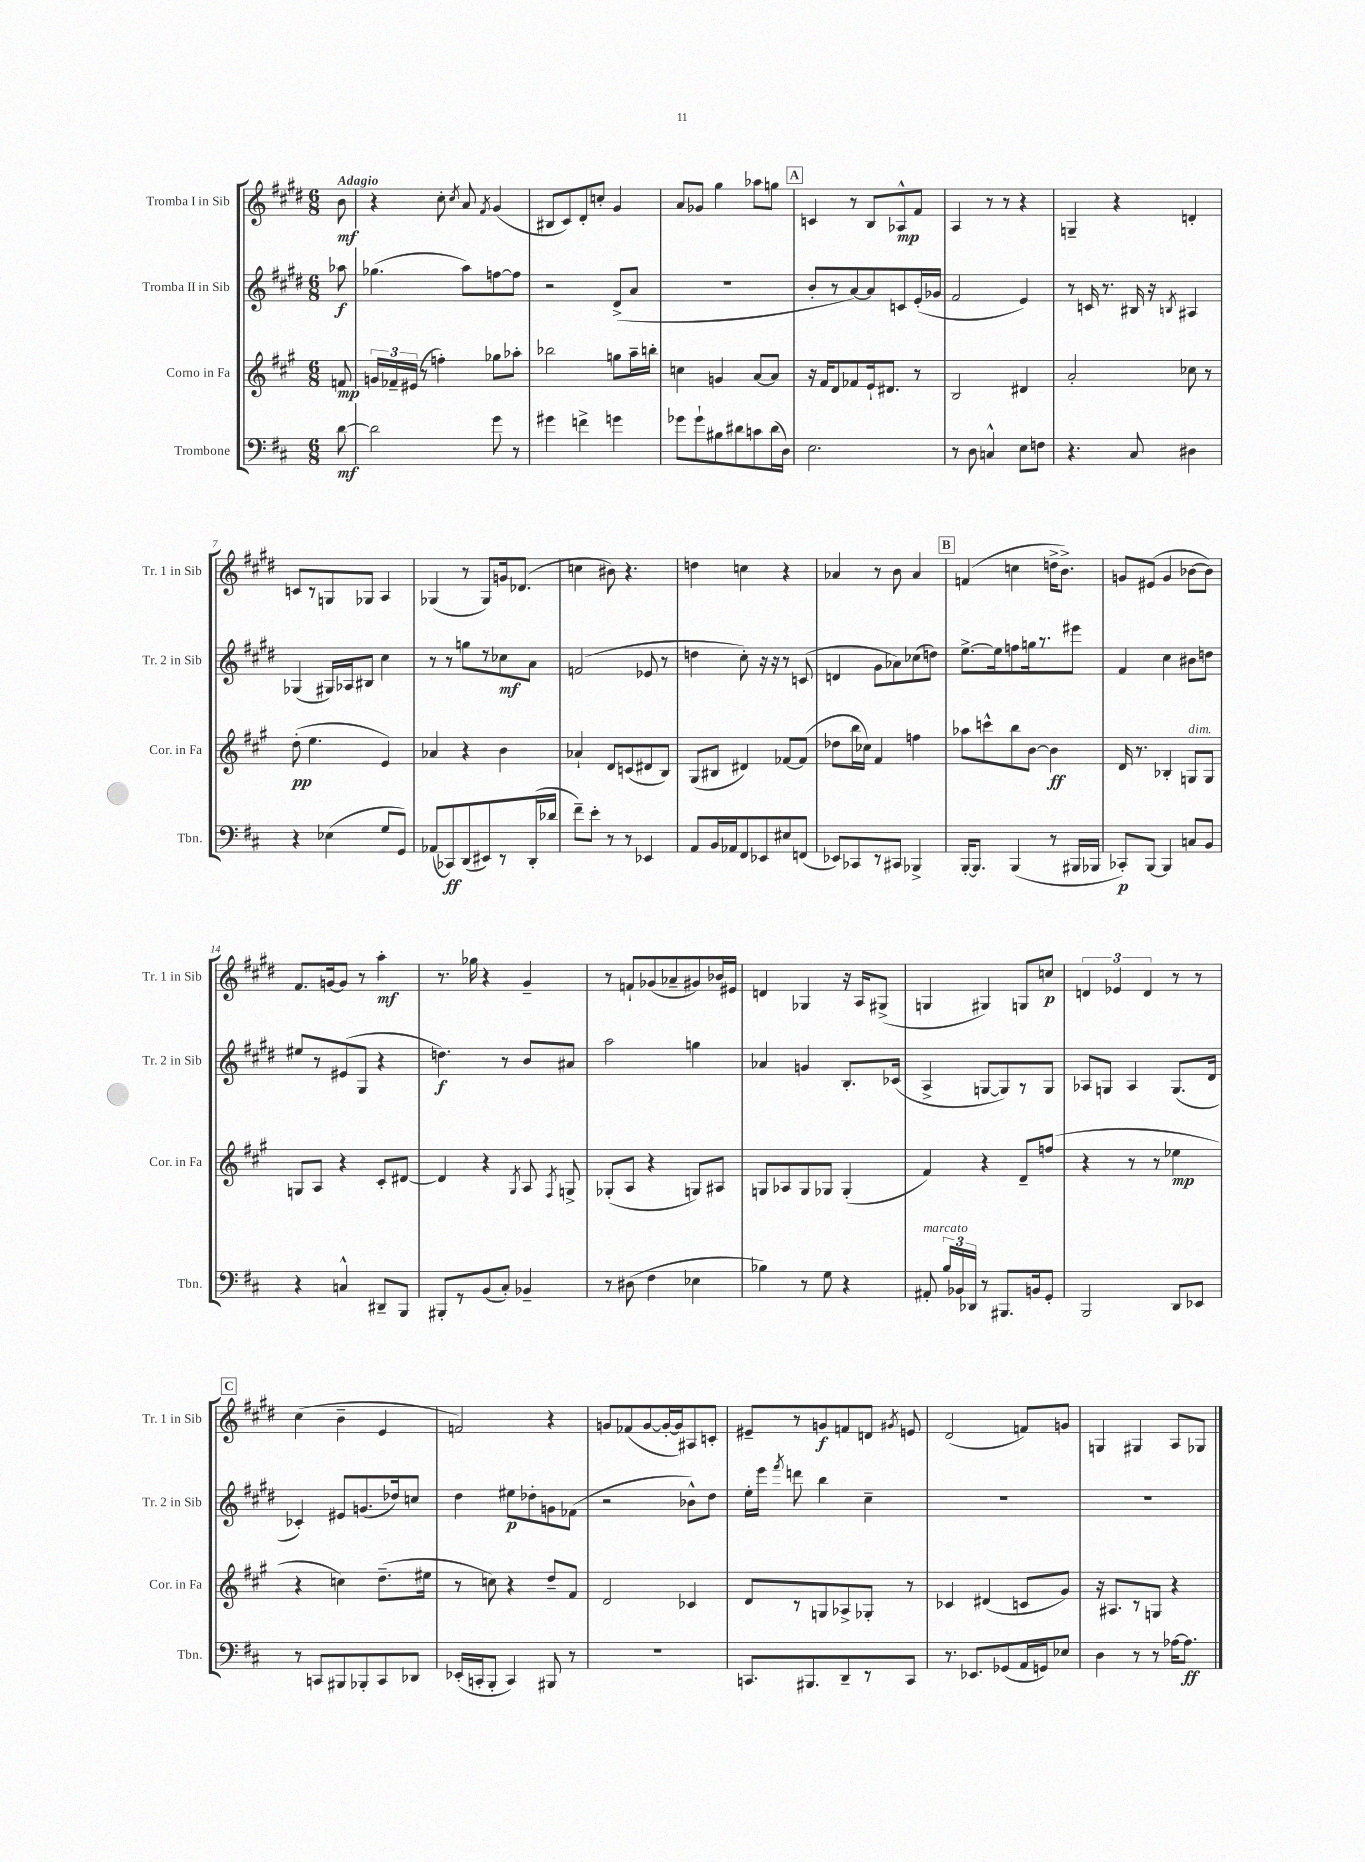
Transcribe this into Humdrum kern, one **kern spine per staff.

**kern	**dynam	**kern	**dynam	**kern	**dynam	**kern	**dynam
*part4	*part4	*part3	*part3	*part2	*part2	*part1	*part1
*staff4	*staff4	*staff3	*staff3	*staff2	*staff2	*staff1	*staff1
*I"Trombone	*	*I"Corno in Fa	*	*I"Tromba II in Sib	*	*I"Tromba I in Sib	*
*I'Tbn.	*	*I'Cor. in Fa	*	*I'Tr. 2 in Sib	*	*I'Tr. 1 in Sib	*
*clefF4	*	*clefG2	*	*clefG2	*	*clefG2	*
*k[f#c#]	*	*k[f#c#g#]	*	*k[f#c#g#d#]	*	*k[f#c#g#d#]	*
*M6/8	*	*M6/8	*	*M6/8	*	*M6/8	*
=	=	=	=	=	=	=	=
!	!	!	!	!	!	!LO:TX:a:B:t=Adagio	!
[8d\	mf	8fn/	mp	8aa-X\	f	8b\	mf
=1	=1	=1	=1	=1	=1	=1	=1
2d\]	.	24gn/LL	.	(4.gg-X\	.	4r	.
.	.	24f-X~/	.	.	.	.	.
.	.	(24e#X/JJ	.	.	.	.	.
.	.	8r	.	.	.	.	.
.	.	4ffn'\)	.	.	.	8cc#'\	.
.	.	.	.	.	.	8qcc#/	.
.	.	.	.	8aa\L)	.	8a/	.
.	.	.	.	.	.	8qf#/	.
8g\	.	8gg-X\L	.	[8ffn\	.	(4g#/	.
8r	.	8aa-X'\J	.	8ff\J]	.	.	.
=2	=2	=2	=2	=2	=2	=2	=2
4g#X\	.	2bb-X\	.	2r	.	8B#X/L	.
.	.	.	.	.	.	8c#/)	.
4fn^\	.	.	.	.	.	8d#'/	.
.	.	.	.	.	.	8ccn'/J	.
4gn\	.	8ggn\L	.	(8d#^/L	.	4g#/	.
.	.	16aa~\L	.	8a/J	.	.	.
.	.	16bbn'\JJ	.	.	.	.	.
=3	=3	=3	=3	=3	=3	=3	=3
8g-X\L	.	4ccn\	.	2.r	.	8a/L	.
8g-`\	.	.	.	.	.	8g-X/J	.
8B#X\	.	4gn/	.	.	.	4gg#\	.
8d#X\	.	.	.	.	.	.	.
8cn\	.	[8a/L	.	.	.	8aa-X\L	.
(16d#\L	.	8a/J]	.	.	.	8ggn\J	.
16D\JJ)	.	.	.	.	.	.	.
!!LO:REH:place=s1:t=A
=4	=4	=4	=4	=4	=4	=4	=4
2.E\	.	16r	.	8b'/L	.	4cn/	.
.	.	16f#/KL	.	.	.	.	.
.	.	8d/	.	8r	.	.	.
.	.	8f-X/	.	[8a/)	.	8r	.
.	.	16e`/k	.	8a/]	.	8B/L	.
.	.	8.d#X/J	.	.	.	.	.
.	.	.	.	8cn/	.	8A-X^^/	mp
.	.	8r	.	(16e'/L	.	8f#/J	.
.	.	.	.	16g-X/JJ	.	.	.
=5	=5	=5	=5	=5	=5	=5	=5
8r	.	2B/	.	2f#/	.	4A/	.
8D\	.	.	.	.	.	.	.
4Cn^^/	.	.	.	.	.	8r	.
.	.	.	.	.	.	8r	.
8E\L	.	4d#X/	.	4e/)	.	4r	.
8Fn\J	.	.	.	.	.	.	.
=6	=6	=6	=6	=6	=6	=6	=6
4.r	.	2a'/	.	8r	.	4Gn~/	.
.	.	.	.	16cn/	.	.	.
.	.	.	.	8.r	.	.	.
.	.	.	.	.	.	4r	.
8C#/	.	.	.	16B#X/	.	.	.
.	.	.	.	16r	.	.	.
.	.	.	.	8qBn/	.	.	.
4D#X\	.	8cc-X\	.	4A#X/	.	4dn'/	.
.	.	8r	.	.	.	.	.
!!LO:LB:g=z
=7	=7	=7	=7	=7	=7	=7	=7
4r	.	(8dd'\	pp	(4G-X/	.	8cn/L	.
.	.	4.ee\	.	.	.	8r	.
(4E-X\	.	.	.	16G#X/LL)	.	8Gn/	.
.	.	.	.	16A-X/J	.	.	.
.	.	.	.	8B#X/J	.	8G-X/J	.
8G/L	.	4e/)	.	4cc#\	.	4A/	.
8GG/J)	.	.	.	.	.	.	.
=8	=8	=8	=8	=8	=8	=8	=8
(8AA-X/L	.	4a-X/	.	8r	.	(4G-X/	.
8CC-X/)	ff	.	.	8r	.	.	.
(8DD/	.	4r	.	8ggn\L	.	8r	.
8EE#X/)	.	.	.	8r	.	8G-/L)	.
8r	.	4b\	.	8cc-X\	mf	16gn/k	.
.	.	.	.	.	.	(8.d-X/J	.
(16DD'/L	.	.	.	8a\J	.	.	.
16d-X/JJ	.	.	.	.	.	.	.
=9	=9	=9	=9	=9	=9	=9	=9
8f#~\L)	.	4a-X`/	.	(2fn/	.	4ccn\	.
8e'\J	.	.	.	.	.	.	.
8r	.	8d/L	.	.	.	8b#X\)	.
8r	.	(8cn/	.	.	.	4.r	.
4EE-X/	.	8d#X/	.	8e-X/	.	.	.
.	.	8B/J)	.	8r	.	.	.
=10	=10	=10	=10	=10	=10	=10	=10
8AA/L	.	(8G#/L	.	4ddn\	.	4ddn\	.
16BB/L	.	8B#X/J	.	.	.	.	.
16AA-X/J	.	.	.	.	.	.	.
8FF#/	.	4d#X/)	.	8cc#'\)	.	4ccn\	.
8EE-X/	.	.	.	16r	.	.	.
.	.	.	.	16r	.	.	.
8E#X/	.	[8f-X/L	.	8r	.	4r	.
(8FFn/J	.	(8f-/J]	.	(8cn/	.	.	.
=11	=11	=11	=11	=11	=11	=11	=11
8EE-X/L)	.	8dd-X\L	.	4dn/	.	4a-X/	.
8CC-X/	.	16bb\L	.	.	.	.	.
.	.	16cc-X\JJ)	.	.	.	.	.
8r	.	4f#/	.	8g#\L	.	8r	.
8CC#X/J	.	.	.	8a-X\)	.	8b\	.
4BBB-X^/	.	4ffn\	.	(8cc-X\	.	4a-/	.
.	.	.	.	8ddn\J)	.	.	.
!!LO:REH:place=s1:t=B
=12	=12	=12	=12	=12	=12	=12	=12
[16BBB'/KL	.	8aa-X\L	.	[8.ee^\L	.	(4fn/	.
8.BBB/J]	.	.	.	.	.	.	.
.	.	8cccn^^\	.	.	.	.	.
.	.	.	.	16ee\k]	.	.	.
(4BBB/	.	8bb\	.	8ffn\	.	4ccn\	.
.	.	[8b\J	.	16ggn\k	.	.	.
.	.	.	.	8.r	.	.	.
8r	.	4b\]	ff	.	.	16ddn^\KL	.
.	.	.	.	.	.	8.b^\J)	.
16BBB#X/LL	.	.	.	8eee#X\J	.	.	.
16BBB-X/JJ	.	.	.	.	.	.	.
=13	=13	=13	=13	=13	=13	=13	=13
8CC-X'/L)	p	16d/	.	4f#/	.	8gn/L	.
.	.	8.r	.	.	.	.	.
[8BBB/J	.	.	.	.	.	(8e#X/J	.
4BBB/]	.	4B-X'/	.	4cc#\	.	4g/	.
!	!	!LO:TX:a:i:t=dim.	!	!	!	!	!
8Cn/L	.	8Gn/L	.	8b#X\L	.	[8b-X\L	.
8BB/J	.	8G/J	.	8ddn\J	.	8b-\J])	.
!!LO:LB:g=z
=14	=14	=14	=14	=14	=14	=14	=14
4r	.	8Gn/L	.	8ee#X/L	.	8.f#/L	.
.	.	8A/J	.	8r	.	.	.
.	.	.	.	.	.	[16gn/k	.
4Cn^^/	.	4r	.	(8e#X/	.	8g/J]	.
.	.	.	.	8G#/J	.	8r	.
8DD#X~/L	.	8c#'/L	.	4r	.	4aa'\	mf
8BBB/J	.	[8d#X/J	.	.	.	.	.
=15	=15	=15	=15	=15	=15	=15	=15
8BBB#X'/L	.	4d#/]	.	4.ddn\)	f	8.r	.
8r	.	.	.	.	.	.	.
.	.	.	.	.	.	16gg-X\	.
(8BB/	.	4r	.	.	.	4r	.
8C#'/J)	.	.	.	8r	.	.	.
.	.	8qG#/	.	.	.	.	.
4BB-X~/	.	8A/	.	8b/L	.	4g#~/	.
.	.	8qF#/	.	.	.	.	.
.	.	8Gn^/	.	8a#X/J	.	.	.
=16	=16	=16	=16	=16	=16	=16	=16
8r	.	(8G-X'/L	.	2aa\	.	8r	.
(8D#X\	.	8A/J	.	.	.	8fn`/L	.
4F#\	.	4r	.	.	.	(8g-X/	.
.	.	.	.	.	.	8a-X~/	.
4E-X\	.	8Gn/L)	.	4ggn\	.	8g#X/)	.
.	.	8A#X/J	.	.	.	16b-X/L	.
.	.	.	.	.	.	16e#X/JJ	.
=17	=17	=17	=17	=17	=17	=17	=17
4B-X\)	.	8Gn/L	.	4a-X/	.	4dn/	.
.	.	8A-X/	.	.	.	.	.
8r	.	8G/	.	4gn/	.	4G-X/	.
8G\	.	8G-X/J	.	.	.	.	.
4r	.	(4G-'/	.	8.B'/L	.	16r	.
.	.	.	.	.	.	16A/KL	.
.	.	.	.	.	.	(8G#X^/J	.
.	.	.	.	(16c-X/Jk	.	.	.
=18	=18	=18	=18	=18	=18	=18	=18
!LO:TX:a:i:t=marcato	!	!	!	!	!	!	!
8AA#X'/	.	4f#/)	.	4A^/	.	4Gn/	.
24B/LL	.	.	.	.	.	.	.
24BB-X/	.	.	.	.	.	.	.
24DD-X/JJ	.	.	.	.	.	.	.
8r	.	4r	.	[8Gn/L	.	4G#X/)	.
8.BBB#X/L	.	.	.	8G/])	.	.	.
.	.	8d~/L	.	8r	.	8Gn/L	.
16BBn/k	.	.	.	.	.	.	.
8GG'/J	.	(8ffn/J	.	8G/J	.	8ccn/J	p
=19	=19	=19	=19	=19	=19	=19	=19
2BBB/	.	4r	.	8A-X/L	.	6dn/	.
.	.	.	.	8Gn/J	.	.	.
.	.	.	.	.	.	6e-X/	.
.	.	8r	.	4A-/	.	.	.
.	.	.	.	.	.	6d/	.
.	.	8r	.	.	.	.	.
8DD/L	.	4ee-X\	mp	(8.G/L	.	8r	.
8EE-X/J	.	.	.	.	.	8r	.
.	.	.	.	16d#/Jk	.	.	.
!!LO:LB:g=z
!!LO:REH:place=s1:t=C
=20	=20	=20	=20	=20	=20	=20	=20
8r	.	4r	.	4c-X'/)	.	(4cc#\	.
8CCn/L	.	.	.	.	.	.	.
8BBB#X/	.	4ccn\)	.	8e#X/L	.	4b~\	.
8BBB-X'/	.	.	.	(8.gn/	.	.	.
8CC/	.	(8.dd~\L	.	.	.	4e/	.
.	.	.	.	16dd-X/k)	.	.	.
8DD-X/J	.	.	.	8ccn/J	.	.	.
.	.	16ee#X\Jk	.	.	.	.	.
=21	=21	=21	=21	=21	=21	=21	=21
(16EE-X'/LL	.	8r	.	4dd#\	.	2fn/)	.
16CCn'/J	.	.	.	.	.	.	.
8BBB'/J	.	8ccn\)	.	.	.	.	.
4CC/)	.	4r	.	8ee#X\L	p	.	.
.	.	.	.	8dd-X'\	.	.	.
8BBB#X/	.	8dd~/L	.	8gn\	.	4r	.
8r	.	8f#/J	.	(8f-X\J	.	.	.
=22	=22	=22	=22	=22	=22	=22	=22
2.r	.	2d/	.	2r	.	8gn/L	.
.	.	.	.	.	.	(8f-X/	.
.	.	.	.	.	.	[8g/	.
.	.	.	.	.	.	16g'/L_	.
.	.	.	.	.	.	16g/J])	.
.	.	4c-X/	.	8b-X^^\L)	.	8A#X/	.
.	.	.	.	8dd#\J	.	8cn'/J	.
=23	=23	=23	=23	=23	=23	=23	=23
8.CCn/L	.	8d/L	.	16ee'\LL	.	8e#X~/L	.
.	.	.	.	16eee\JJ	.	.	.
.	.	.	.	8qfff#/	.	.	.
.	.	8r	.	8dddn\	.	8r	.
8.BBB#X/	.	.	.	.	.	.	.
.	.	8Gn/	.	4bb\	.	8gn/	f
8DD~/	.	8A-X^/	.	.	.	8fn/	.
8r	.	8G-X'/J	.	4cc#~\	.	8dn/J	.
.	.	.	.	.	.	8qg#X/	.
8CC/J	.	8r	.	.	.	8en/	.
=24	=24	=24	=24	=24	=24	=24	=24
8.r	.	4c-X/	.	2.r	.	(2d#/	.
8.EE-X/L	.	.	.	.	.	.	.
.	.	(4d#X/	.	.	.	.	.
(8GG-X/	.	.	.	.	.	.	.
16AA/L	.	8cn/L	.	.	.	8fn/L)	.
16GGn/J)	.	.	.	.	.	.	.
8E-X/J	.	8g#/J)	.	.	.	8gn/J	.
=25	=25	=25	=25	=25	=25	=25	=25
4D\	.	16r	.	2.r	.	4Gn/	.
.	.	8.A#X/L	.	.	.	.	.
8r	.	8r	.	.	.	4G#X/	.
8r	.	8Gn/J	.	.	.	.	.
[16A-X\KL	.	4r	.	.	.	8A/L	.
8.A-\J]	ff	.	.	.	.	.	.
.	.	.	.	.	.	8G-X/J	.
==	==	==	==	==	==	==	==
*-	*-	*-	*-	*-	*-	*-	*-
